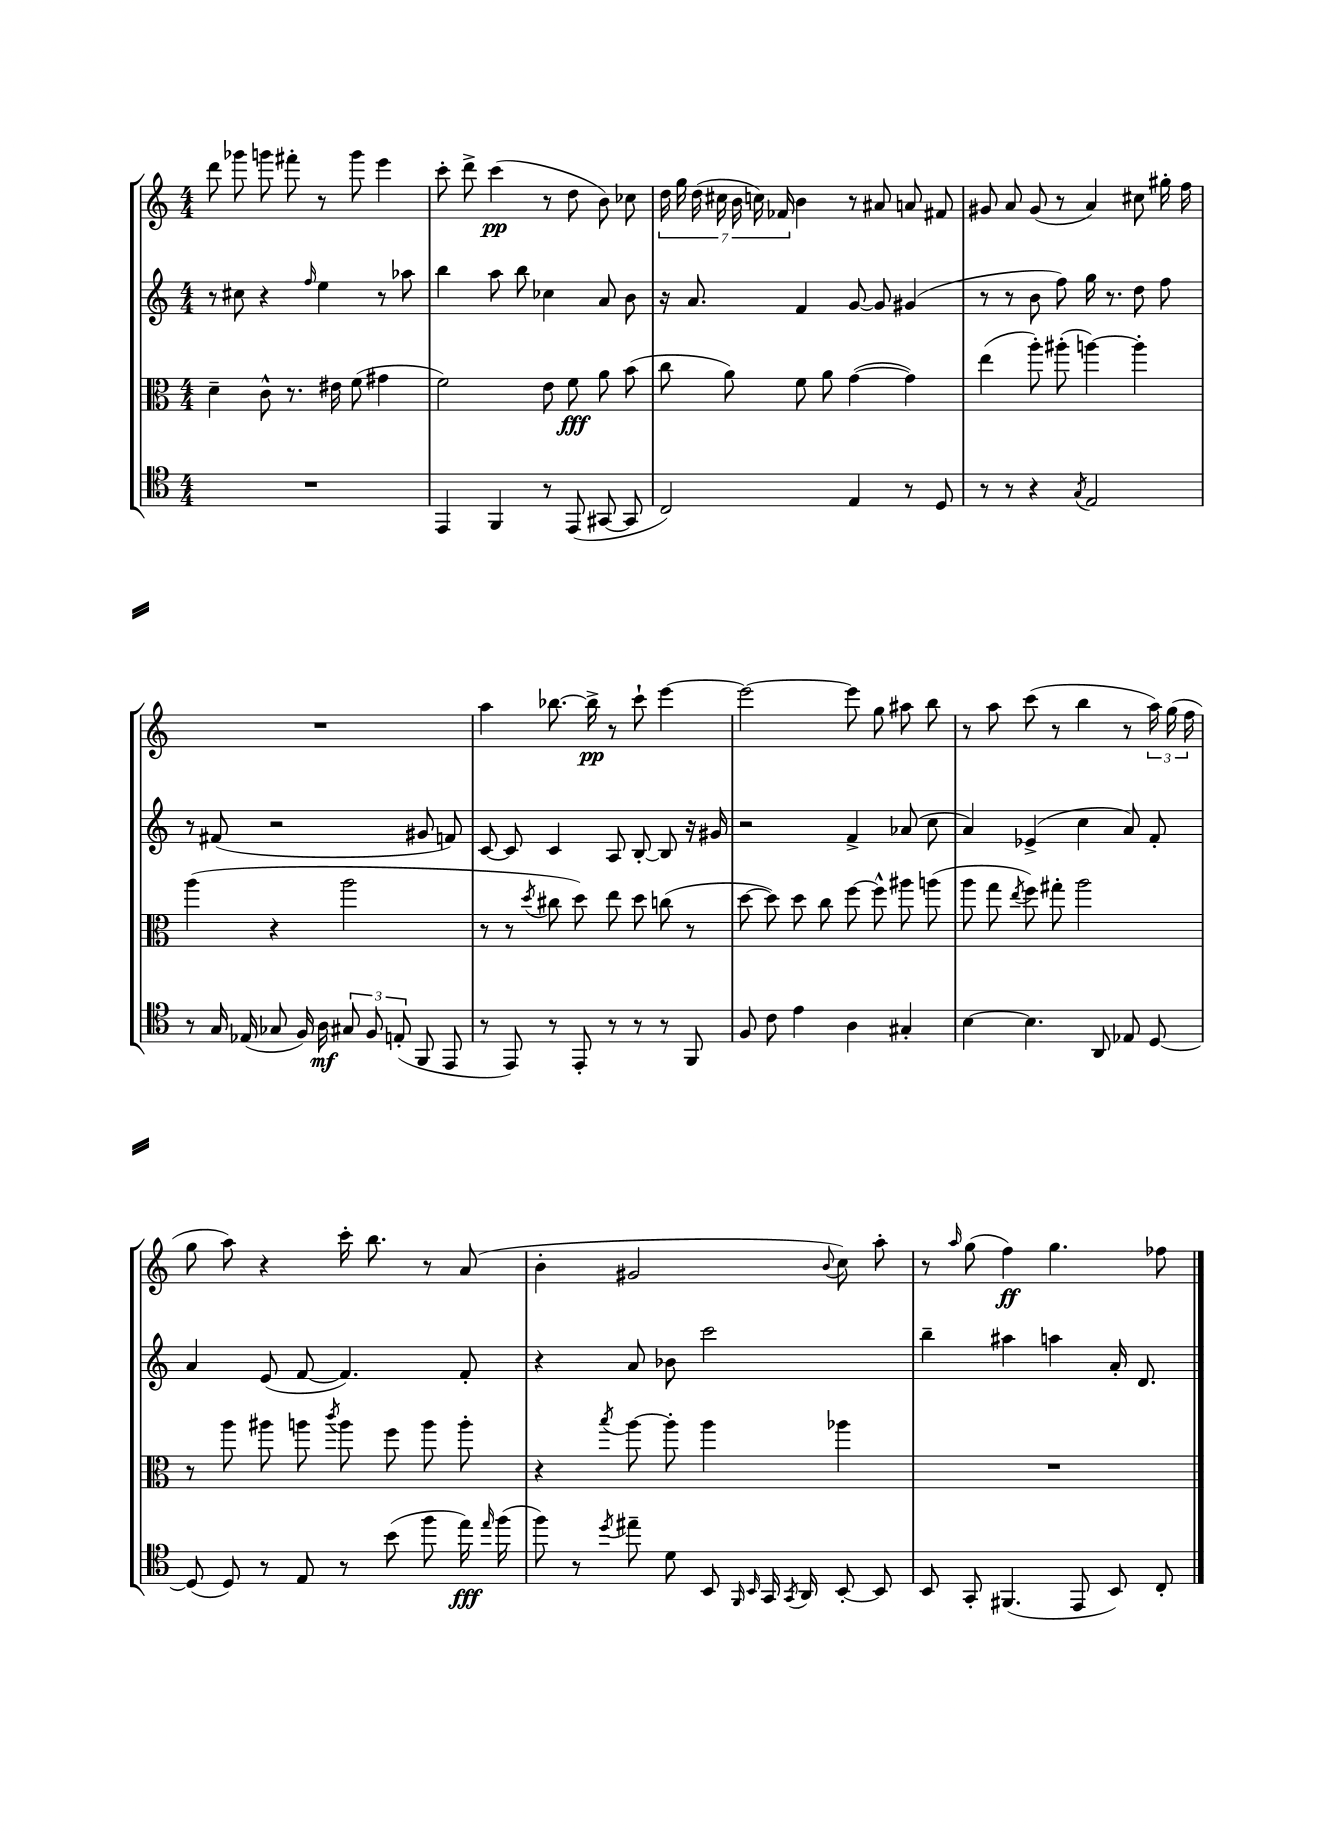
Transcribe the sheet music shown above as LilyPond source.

<<
\new StaffGroup <<
\new Staff = "s0" {
    \clef treble \key c \major \numericTimeSignature \time 4/4
    \autoBeamOff d'''8 ges'''8 g'''8 fis'''8-. r8 g'''8 e'''4 |
    c'''8-. d'''8-> c'''4\pp( r8 d''8 b'8) ces''8 |
    \tuplet 7/4 { d''16 g''16 d''16( cis''16 b'16 c''16) fes'16 } b'4 r8 ais'8 a'8 fis'8 |
    gis'8 a'8 gis'8( r8 a'4) cis''8 gis''16-. f''16 |
    R1 |
    a''4 bes''8.~ bes''16->\pp r8 c'''8-! e'''4~ |
    e'''2~ e'''8 g''8 ais''8 b''8 |
    r8 a''8 c'''8( r8 b''4 r8 \tuplet 3/2 { a''16) g''16( f''16 } |
    g''8 a''8) r4 c'''16-. b''8. r8 a'8( |
    b'4-. gis'2 \appoggiatura { b'8 } c''8) a''8-. |
    r8 \grace { a''16 } g''8( f''4\ff) g''4. fes''8 \bar "|." |
}
\new Staff = "s1" {
    \clef treble \key c \major \numericTimeSignature \time 4/4
    \autoBeamOff r8 cis''8 r4 \grace { f''16 } e''4 r8 aes''8 |
    b''4 a''8 b''8 ces''4 a'8 b'8 |
    r16 a'8. f'4 g'8~ g'8 gis'4( |
    r8 r8 b'8 f''8) g''16 r8. d''8 f''8 |
    r8 fis'8( r2 gis'8 f'8) |
    c'8~ c'8 c'4 a8 b8~-. b8 r16 gis'16 |
    r2 f'4-> aes'8( c''8 |
    a'4) ees'4->( c''4 a'8) f'8-. |
    a'4 e'8( f'8~ f'4.) f'8-. |
    r4 a'8 bes'8 c'''2 |
    b''4-- ais''4 a''4 a'16-. d'8. \bar "|." |
}
\new Staff = "s2" {
    \clef alto \key c \major \numericTimeSignature \time 4/4
    \autoBeamOff d'4-- c'8-^ r8. eis'16 f'8( gis'4 |
    f'2) e'8 f'8\fff a'8 b'8( |
    c''8 a'8) f'8 a'8 g'4~( g'4) |
    e''4( a''8-.) ais''8-.( a''4~) a''4-. |
    a''4( r4 a''2 |
    r8 r8 \acciaccatura { d''8 } cis''8 d''8) e''8 d''8 c''8( r8 |
    d''8~ d''8) d''8 c''8 f''8~ f''8-^ ais''8 a''8( |
    a''8 g''8 \acciaccatura { e''8 } f''8) gis''8-. a''2 |
    r8 a''8 ais''8 a''8 \acciaccatura { c'''8 } a''8 f''8 a''8 a''8-. |
    r4 \acciaccatura { b''8 } a''8~ a''8-. a''4 aes''4 |
    R1 \bar "|." |
}
\new Staff = "s3" {
    \clef tenor \key c \major \numericTimeSignature \time 4/4
    \autoBeamOff R1 |
    e,4 f,4 r8 e,8( gis,8~ gis,8 |
    c2) e4 r8 d8 |
    r8 r8 r4 \acciaccatura { g8 } e2 |
    r8 g16 ees16( ges8 f16) a16\mf \tuplet 3/2 { gis8 f8 e8-.( } f,8 e,8 |
    r8 e,8) r8 e,8-. r8 r8 r8 f,8 |
    f8 c'8 e'4 a4 gis4-. |
    b4~ b4. a,8 ees8 d8~ |
    d8( d8) r8 e8 r8 b'8( f''8 e''16\fff) \grace { e''16 } f''16( |
    f''8) r8 \acciaccatura { d''8 } eis''8-- d'8 b,8 \grace { f,16 b,16 } g,16 \acciaccatura { g,8 } a,16 b,8~-. b,8 |
    b,8 g,8-. fis,4.( e,8 b,8) c8-. \bar "|." |
}
>>
>>
\layout { \context { \Score \remove "Bar_number_engraver" } }
